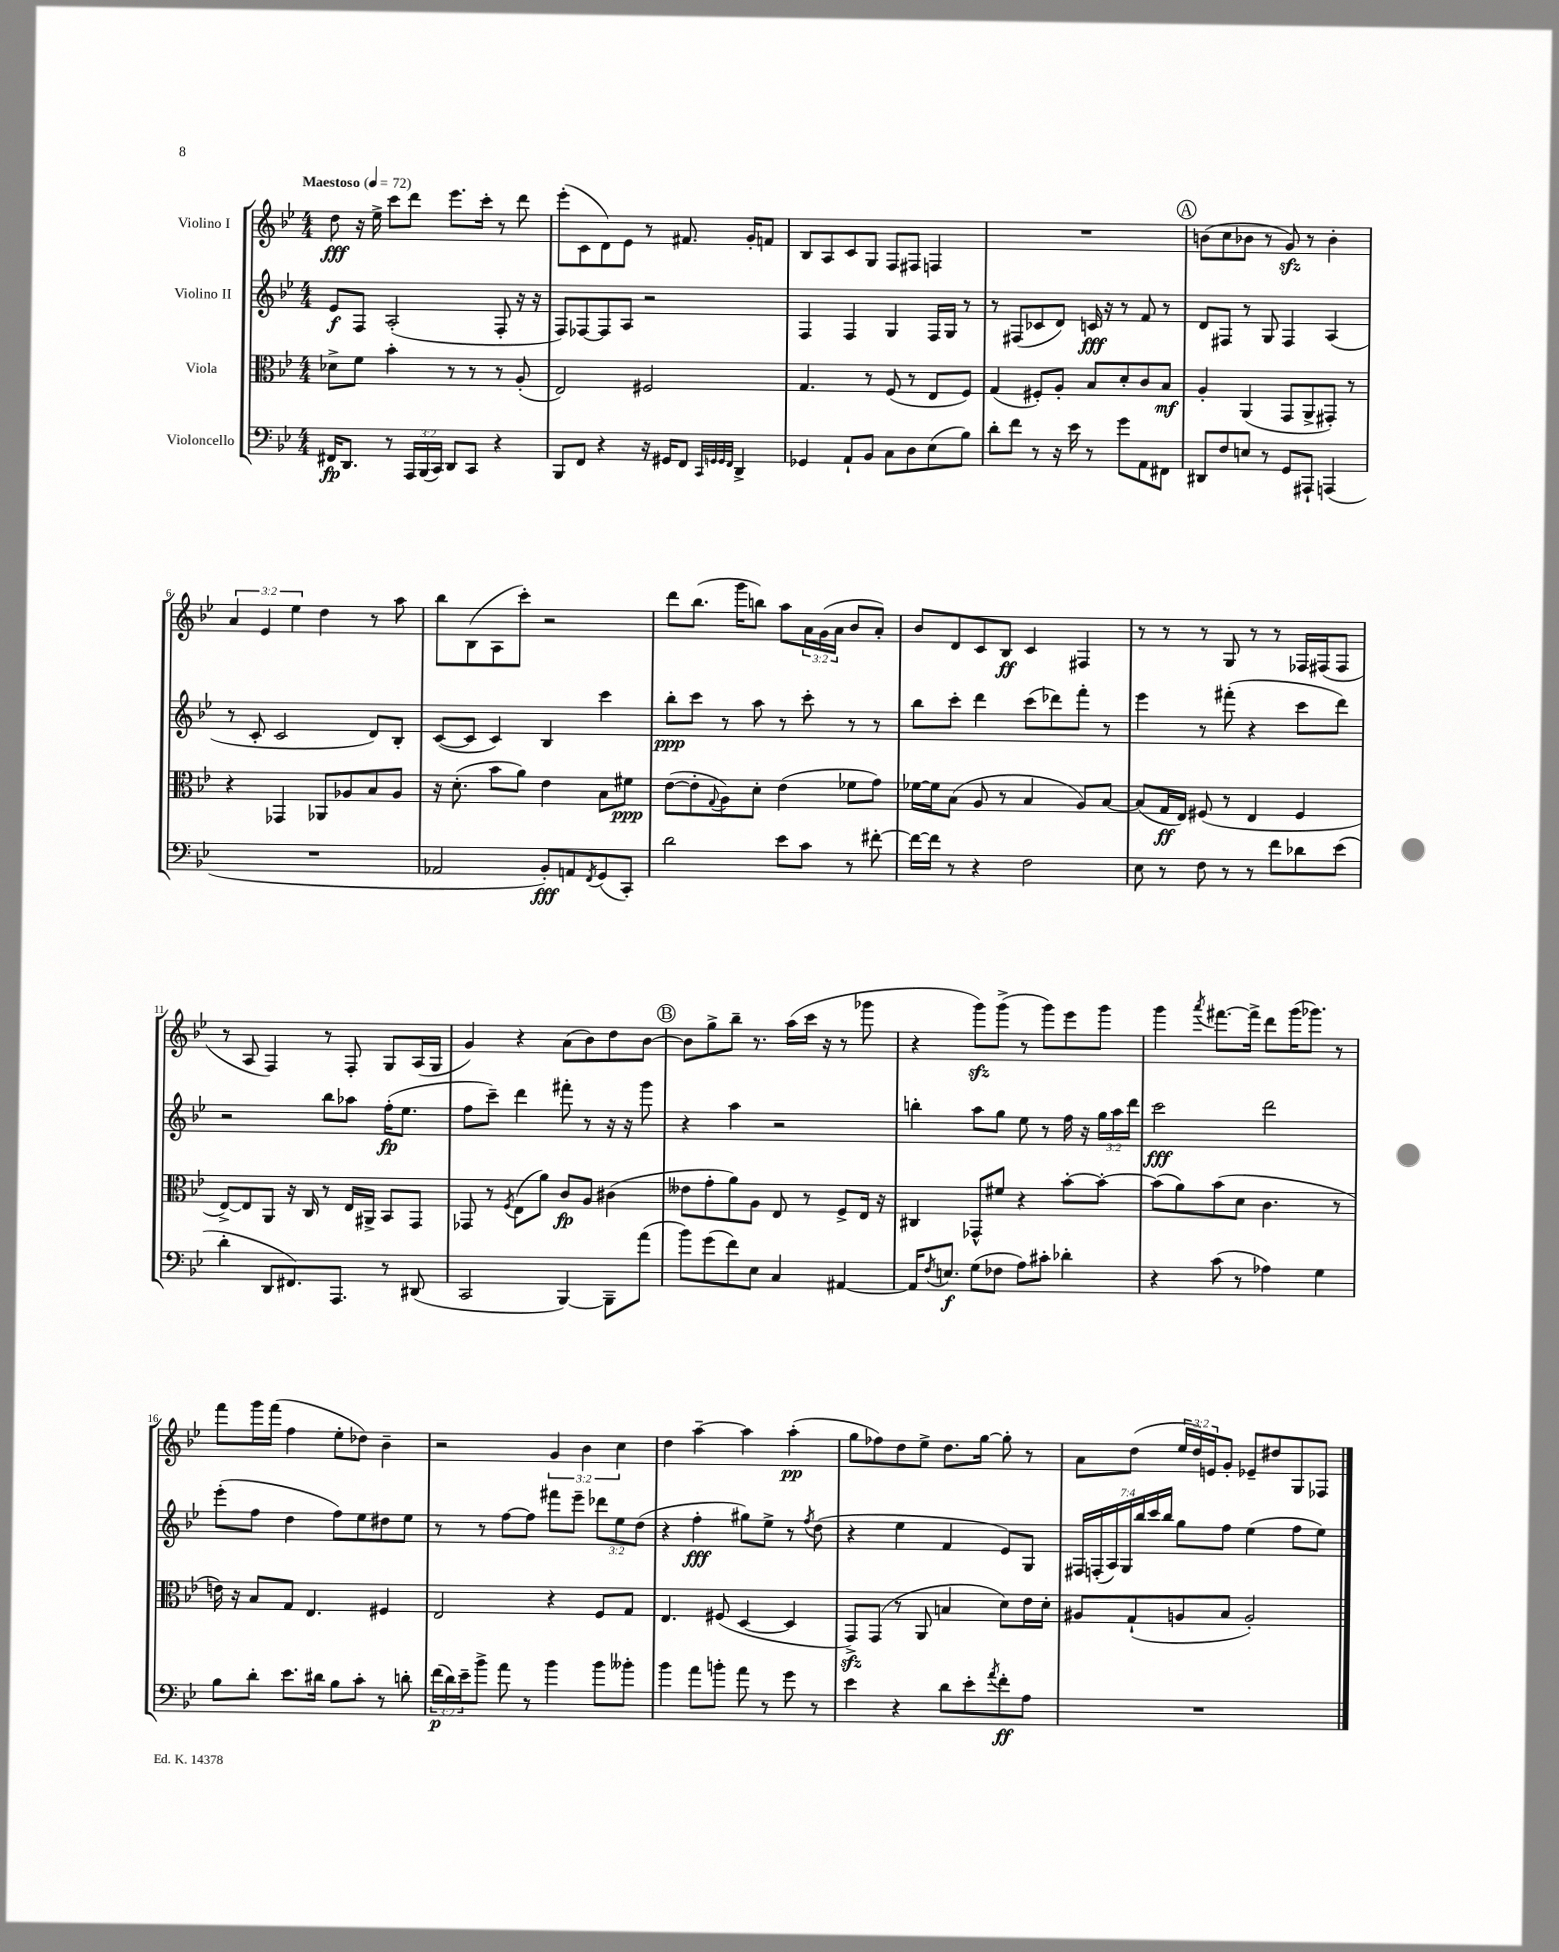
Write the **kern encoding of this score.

**kern	**kern	**kern	**kern
*staff4	*staff3	*staff2	*staff1
*clefF4	*clefC3	*clefG2	*clefG2
*k[b-e-]	*k[b-e-]	*k[b-e-]	*k[b-e-]
*M4/4	*M4/4	*M4/4	*M4/4
*MM72	*MM72	*MM72	*MM72
16FF#	8d-^	8e-	8dd
8.DD	.	.	.
.	8f	8F	16r
.	.	.	16ee-^
8r	4b-'	(2A'	8ccc
24AAA	.	.	8ddd
(24BBB-	.	.	.
24CC)	.	.	.
8DD	8r	.	8.eee-
8CC	8r	.	.
.	.	.	16ccc'
4r	8r	8F'	8r
.	(8A'	16r	8ddd
.	.	16r	.
=	=	=	=
8BBB-	2E-)	8F)	(8eee-'
8FF	.	[8F-	8c
4r	.	8F-]	8d)
.	.	8A	8e-
16r	2F#	2r	8r
16GG#	.	.	.
8FF	.	.	8.f#
32qqCC	.	.	.
32qqGG	.	.	.
32qqGG	.	.	.
32qqFF	.	.	.
4DD^	.	.	.
.	.	.	16g'
.	.	.	8f
=	=	=	=
4GG-	4.G	4F	8B-
.	.	.	8A
8AA`	.	4F	8c
8BB-	8r	.	8G
8C	(8F	4G	8F
8D	8r	.	8F#
(8E-	8E-	16F	4F
.	.	16G	.
8B-)	8F)	8r	.
=	=	=	=
8d'	(4G	8r	1r
8f	.	(8F#	.
8r	8F#')	8c-	.
16r	8A'	8d)	.
16e-	.	.	.
8r	8B-	16c	.
.	.	16r	.
8g	8d'	8r	.
8AA	8c	8f	.
8FF#	8B-	8r	.
=	=	=	=
8DD#	4A'	8d	(8b
8F	.	8F#	8cc
8E	(4AA	8r	8b-
8r	.	8G	8r
8GG	8GG	4F#	8g)
8AAA#`	8AA^	.	8r
(4AAA	8GG#')	(4A	4b-'
.	8r	.	.
=	=	=	=
1r	4r	8r	6a
.	.	8c'	.
.	.	.	6e-
.	4GG-	2c	.
.	.	.	6ee-
.	8AA-	.	4dd
.	8A-	.	.
.	8B-	8d)	8r
.	8A-	8B-'	8aa
=	=	=	=
2AA-	16r	([8c	8bb-
.	(8.d'	.	.
.	.	8c]	(8B-
.	8b-	4c)	8A
.	8a)	.	8ccc')
8BB-')	4e-	4B-	2r
8AA	.	.	.
8qFF	.	.	.
(8GG	8B-	4ccc	.
8CC')	8f#	.	.
=	=	=	=
2d	([8e-	8bb-'	8ddd
.	8e-']	8ccc	(8.bb-
.	8qqG	.	.
.	8A)	8r	.
.	.	.	16ggg
.	8d'	8aa	8bb)
8e-	(4e-	8r	8aa
8c	.	8ccc'	24a
.	.	.	(24g
.	.	.	24a
8r	8f-	8r	8b-
[8f#'	8g)	8r	8a')
=	=	=	=
16f#_	[16f-	8bb-	8b-
16f#]	16f-]	.	.
8r	(8B-	8ccc'	8d
4r	8A	4ddd	8c
.	8r	.	8B-
2F	4B-	(8ccc	4c
.	.	8ddd-)	.
.	8A)	8fff'	4F#
.	[8B-	8r	.
=	=	=	=
8E-	(8B-]	4eee-	8r
8r	16G	.	8r
.	16E-)	.	.
8F	(8F#	8r	8r
8r	8r	(8fff#'	8G
8r	4E-	4r	8r
8f	.	.	8r
8d-	4F#	8ccc	16F-
.	.	.	(16F#
(8e-	.	8ddd)	8F#
=	=	=	=
4d'	[8E-^)	2r	8r
.	8E-]	.	8A
8DD	8AA	.	4F)
8.FF#)	16r	.	.
.	16C	.	.
.	8r	8bb-	8r
8.AAA	.	.	.
.	16E-	8aa-	8F'
.	16AA#^	.	.
8r	8BB-	(16ff'	8G
.	.	8.ee-	.
(8DD#	8GG	.	(16A
.	.	.	16G
=	=	=	=
2CC	8GG-	8ff	4g)
.	8r	8ccc~)	.
.	8qF	.	.
.	(8E-	4ddd	4r
.	8a)	.	.
[4BBB-)	8c	8fff#'	(8a
.	8A	8r	8b-)
8BBB-~]	(4c#	16r	8dd
.	.	16r	.
(8a	.	8ggg	[8b-
=	=	=	=
8b-)	8e--	4r	8b-]
(8g	8g'	.	8gg^
8f)	8a)	4aa	8bb-~
8E-	8A	.	8.r
4C	8E-	2r	.
.	.	.	(16aa
.	8r	.	16ccc
.	.	.	16r
[4AA#	8F^	.	8r
.	16E-	.	8ggg-
.	16r	.	.
=	=	=	=
16AA#]	4C#	4bb'	4r
8qF	.	.	.
8.E	.	.	.
(8G	8GG-^^	8aa	8ggg)
8F-	8f#	8gg	(8ggg^
8A)	4r	8ee-	8r
8c#'	.	8r	8ggg)
4d-'	[8b-'	16ff	8eee-
.	.	16r	.
.	8b-'_	24gg	8ggg
.	.	24aa	.
.	.	24ddd	.
=	=	=	=
4r	(8b-]	2ccc	4ggg
.	8a)	.	.
.	.	.	8qaaa
(8c	(8b-	.	[8.fff#
8r	8d	.	.
.	.	.	16fff#^]
4A-)	4.c	2ddd	8ddd
.	.	.	(16ggg
.	.	.	8.ggg-)
4G	.	.	.
.	8r	.	8r
=	=	=	=
8B-	16e)	(8eee-'	8fff
.	16r	.	.
8d'	8B-	8ff	16ggg
.	.	.	(16fff
8.e-	8G	4dd	4ff
.	4.E-	.	.
16d#	.	.	.
8B-	.	8ff)	8ee-'
8c'	.	8ee-	8dd-)
8r	4F#	8dd#	4b-~
8d'	.	8ee-	.
=	=	=	=
(24f	2E-	8r	2r
24d)	.	.	.
24e-~	.	.	.
8b-^	.	8r	.
8a	.	[8ff	.
8r	.	8ff]	.
4b-	4r	8fff#	6g
.	.	8eee-~	.
.	.	.	6b-
8b-	8F	12ddd-	.
.	.	12ee-	6cc
8b--'	8G	.	.
.	.	(12dd	.
=	=	=	=
4b-	4.E-	4r	4dd
8a	.	4ff'	[4aa~
8b'	(8F#	.	.
8a	[4D	8gg#)	4aa]
8r	.	8ee-^	.
8g	4D]	8r	(4aa'
.	.	8qff	.
8r	.	(8dd	.
=	=	=	=
4e-	8GG^)	4r	8gg
.	(8GG	.	8ff-)
4r	8r	4ee-	8dd
.	8AA	.	8ee-^
8d	4B	4f	8.dd
8e-'	.	.	.
.	.	.	[16gg
8qa	.	.	.
8f'	8d)	8e-)	8gg']
8A	16e-	8G	8r
.	16d'	.	.
=	=	=	=
1r	8A#	28F#	8a
.	.	(28F'	.
.	.	28A)	.
.	.	28G	.
.	(8G`	.	(8dd
.	.	28bb-	.
.	.	28ccc	.
.	.	28bb-	.
.	8A	8gg	24ee-
.	.	.	24dd)
.	.	.	24e
.	8B-	8ff	8g'
.	2A')	(4ee-	8e-~
.	.	.	8dd#
.	.	8ff	8G
.	.	8ee-)	8F-
==	==	==	==
*-	*-	*-	*-
